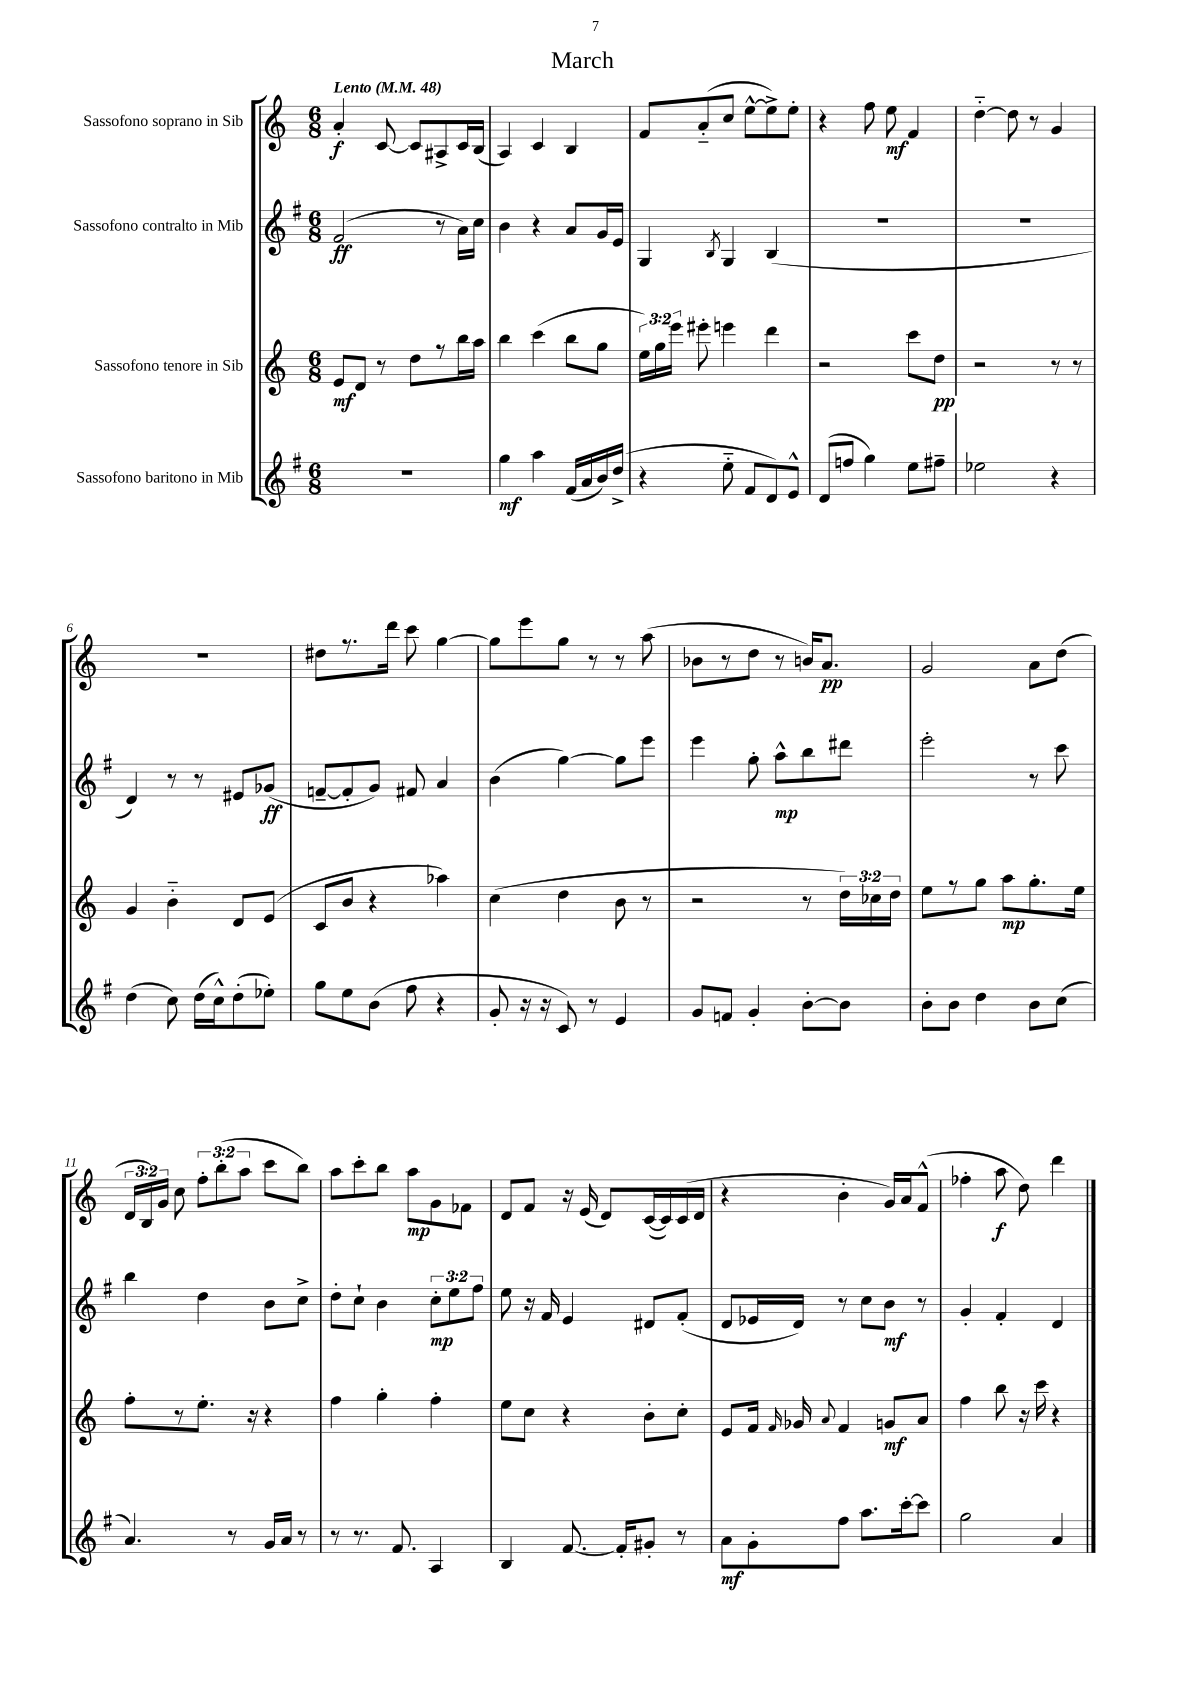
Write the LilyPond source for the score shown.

\header { title = "March" }
<<
\new StaffGroup <<
\new Staff = "s0" \with { instrumentName = "Sassofono soprano in Sib" } {
    \clef treble \key c \major \numericTimeSignature \time 6/8 \override Staff.TupletNumber.text = #tuplet-number::calc-fraction-text \tempo "Lento" 4 = 48
    \autoBeamOff a'4-.\f c'8~ c'8[ ais8-> c'16 b16]( |
    a4) c'4 b4 |
    f'8[ a'8-_( c''8] e''8[~-^ e''8->) e''8]-. |
    r4 f''8 e''8\mf f'4 |
    d''4~-_ d''8 r8 g'4 |
    R2. |
    dis''8[ r8. d'''16] c'''8 g''4~ |
    g''8[ e'''8 g''8] r8 r8 a''8( |
    bes'8[ r8 d''8] r8 b'16[) a'8.]\pp |
    g'2 a'8[ d''8]( |
    \tuplet 3/2 { d'16[ b16) g'16] } c''8 \tuplet 3/2 { f''8[-. b''8-.( a''8] } c'''8[ b''8]) |
    a''8[ c'''8-. b''8] a''8[\mp g'8 fes'8] |
    d'8[ f'8] r16 e'16( d'8[) c'16~( c'16) c'16( d'16] |
    r4 b'4-. g'16[) a'16 f'8]-^( |
    fes''4-. a''8\f d''8) d'''4 \bar "|." |
}
\new Staff = "s1" \with { instrumentName = "Sassofono contralto in Mib" } {
    \clef treble \key g \major \numericTimeSignature \time 6/8 \override Staff.TupletNumber.text = #tuplet-number::calc-fraction-text
    \autoBeamOff fis'2\ff( r8 a'16[) c''16] |
    b'4 r4 a'8[ g'16 e'16] |
    g4 \acciaccatura { b8 } g4 b4( |
    R2. |
    R2. |
    d'4) r8 r8 eis'8[ ges'8]\ff( |
    f'8[~-- f'8-. g'8]) fis'8 a'4 |
    b'4( g''4~) g''8[ e'''8] |
    e'''4 g''8-. a''8[-^\mp b''8 dis'''8] |
    e'''2-. r8 c'''8 |
    b''4 d''4 b'8[ c''8]-> |
    d''8[-. c''8]-! b'4 \tuplet 3/2 { c''8[-.\mp e''8 fis''8] } |
    e''8 r16 fis'16 e'4 dis'8[ fis'8]-.( |
    d'8[ ees'16 d'16]) r8 c''8[ b'8]\mf r8 |
    g'4-. fis'4-. d'4 \bar "|." |
}
\new Staff = "s2" \with { instrumentName = "Sassofono tenore in Sib" } {
    \clef treble \key c \major \numericTimeSignature \time 6/8 \override Staff.TupletNumber.text = #tuplet-number::calc-fraction-text
    \autoBeamOff e'8[\mf d'8] r8 d''8[ r8 b''16 a''16] |
    b''4 c'''4( b''8[ g''8] |
    \tuplet 3/2 { e''16[) g''16 e'''16] } eis'''8-. e'''4 d'''4 |
    r2 c'''8[ d''8]\pp |
    r2 r8 r8 |
    g'4 b'4-_ d'8[ e'8]( |
    c'8[ b'8] r4 aes''4) |
    c''4( d''4 b'8 r8 |
    r2 r8 \tuplet 3/2 { d''16[) ces''16 d''16] } |
    e''8[ r8 g''8] a''8[\mp g''8.-. e''16] |
    f''8[-. r8 e''8.]-. r16 r4 |
    f''4 g''4-. f''4-. |
    e''8[ c''8] r4 b'8[-. c''8]-. |
    e'8[ f'16] \grace { f'16 } ges'16 \appoggiatura { a'8 } f'4 g'8[\mf a'8] |
    f''4 b''8 r16 c'''16 r4 \bar "|." |
}
\new Staff = "s3" \with { instrumentName = "Sassofono baritono in Mib" } {
    \clef treble \key g \major \numericTimeSignature \time 6/8
    \autoBeamOff R2. |
    g''4\mf a''4 fis'16[( a'16 b'16) d''16]->( |
    r4 e''8-_ fis'8[ d'8) e'8]-^ |
    d'8[( f''8] g''4) e''8[ fis''8]-- |
    ees''2 r4 |
    d''4( c''8) d''16[( c''16-^) d''8-.( ees''8]-.) |
    g''8[ e''8 b'8]( fis''8 r4 |
    g'8-. r16 r16 c'8) r8 e'4 |
    g'8[ f'8] g'4-. b'8[~-. b'8] |
    b'8[-. b'8] d''4 b'8[ c''8]( |
    a'4.) r8 g'16[ a'16] r8 |
    r8 r8. fis'8. a4 |
    b4 fis'8.~ fis'16[-. gis'8]-. r8 |
    a'8[\mf g'8-. fis''8] a''8.[ c'''16~-. c'''8] |
    g''2 a'4 \bar "|." |
}
>>
>>
